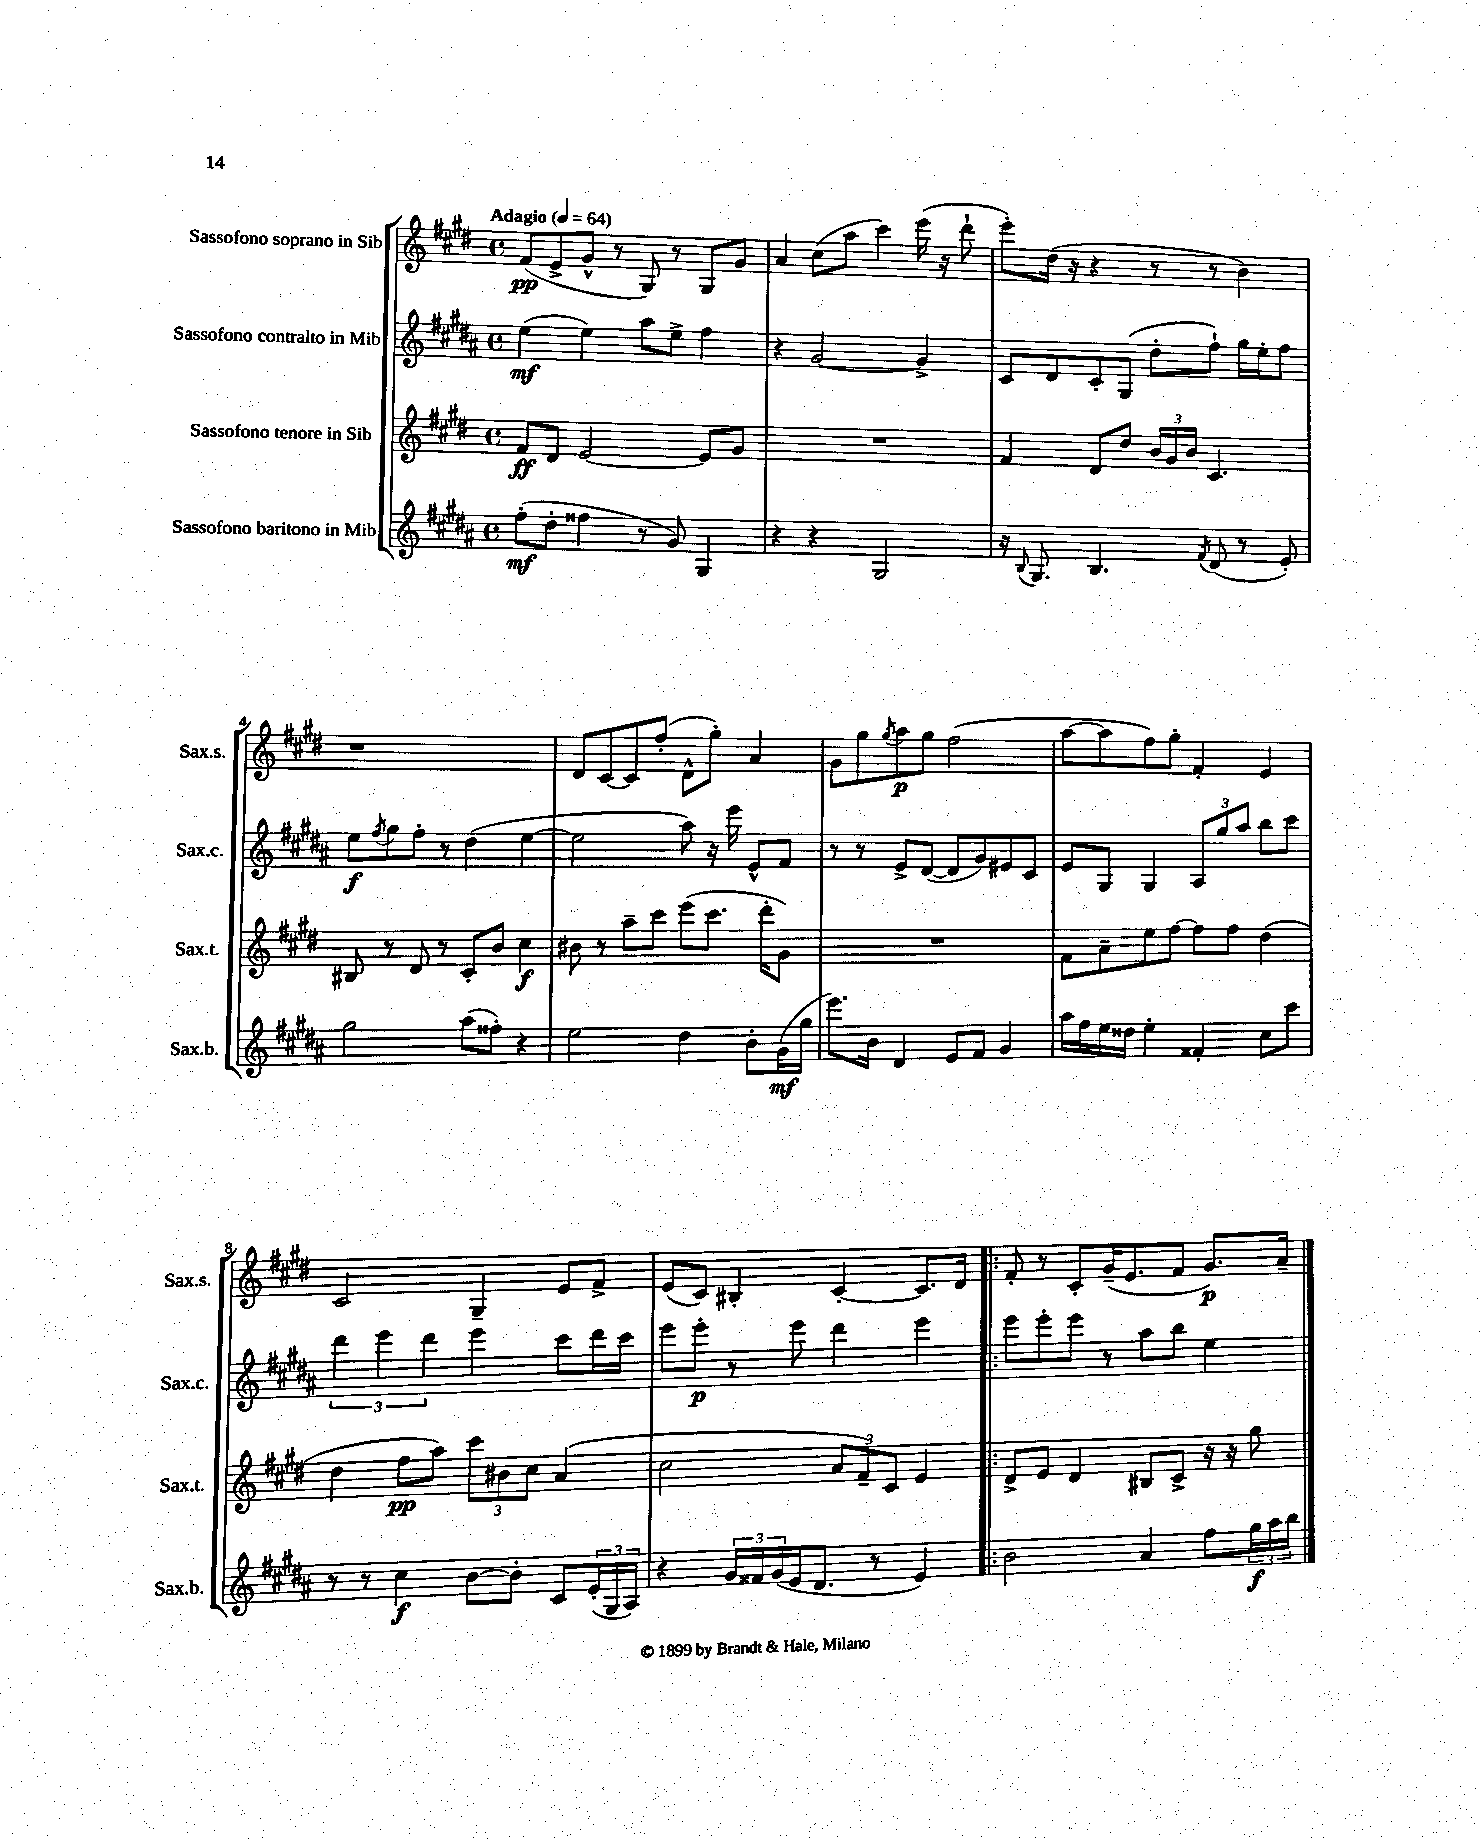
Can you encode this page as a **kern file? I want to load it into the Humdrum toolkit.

**kern	**kern	**kern	**kern
*staff4	*staff3	*staff2	*staff1
*clefG2	*clefG2	*clefG2	*clefG2
*k[f#c#g#d#a#]	*k[f#c#g#d#]	*k[f#c#g#d#a#]	*k[f#c#g#d#]
*M4/4	*M4/4	*M4/4	*M4/4
*met(c)	*met(c)	*met(c)	*met(c)
*MM64	*MM64	*MM64	*MM64
(8ff#'	8f#	(4ee	(8f#
8dd#'	8d#	.	8e^
4ff##	[2e	4ee)	8g#^^
.	.	.	8r
8r	.	8aa#	8G#)
8g#)	.	8ee^	8r
4G#	8e]	4ff#	8G#
.	8g#	.	8g#
=	=	=	=
4r	1r	4r	4a
4r	.	[2g#	(8cc#
.	.	.	8aa
2G#	.	.	4ccc#)
.	.	4g#^]	(16eee
.	.	.	16r
.	.	.	8ddd#`
=	=	=	=
16r	4f#	8c#	8eee')
8qqB	.	.	.
8.G#	.	.	.
.	.	8d#	(16dd#
.	.	.	16r
4.B	8d#	8c#'	4r
.	8dd#	(8G#	.
.	24b	8dd#'	8r
.	24g#	.	.
.	24b	.	.
8qf#	.	.	.
(8d#	4.c#	8ff#`)	8r
8r	.	16gg#	4b)
.	.	16ee'	.
8e')	.	8ff#	.
=	=	=	=
2gg#	8B#	8ee	1r
.	.	8qff#	.
.	8r	8gg#	.
.	8d#	8ff#'	.
.	8r	8r	.
(8aa#	8c#'	(4dd#	.
8ff##')	8b	.	.
4r	4cc#	[4ee	.
=	=	=	=
2ee	8b#	2ee]	8d#
.	8r	.	[8c#
.	8aa~	.	8c#]
.	8ccc#	.	(8ff#'
4dd#	(8eee	8aa#)	8d#^^
.	8.ccc#	16r	8gg#')
.	.	16eee	.
8b'	.	8e^^	4a
.	16ddd#'	.	.
(16g#	8g#)	8f#	.
16gg#	.	.	.
=	=	=	=
8.eee)	1r	8r	8g#
.	.	8r	8gg#
16b	.	.	.
.	.	.	8qgg#
4d#	.	8e^	8aa
.	.	([8d#	8gg#
8e	.	8d#]	(2ff#
8f#	.	8g#)	.
4g#	.	8e#	.
.	.	8c#	.
=	=	=	=
16aa#	8f#	8e	[8aa
16ff#	.	.	.
16ee	8a~	8G#	8aa]
16dd##	.	.	.
4ee'	8ee	4G#	8ff#)
.	[8ff#	.	8gg#'
4f##'	8ff#]	12A#	4f#'
.	.	12gg#	.
.	8ff#	.	.
.	.	12aa#	.
8cc#	(4dd#	8bb	4e
8ccc#	.	8ccc#	.
=	=	=	=
8r	4dd#	6ddd#	2c#
8r	.	.	.
.	.	6eee	.
4cc#	8ff#	.	.
.	.	6ddd#	.
.	8aa)	.	.
[8b	12ccc#	4eee	4G#~
.	12b#	.	.
8b']	.	.	.
.	12cc#	.	.
8c#	(4a	8ccc#	8e
(24e'	.	16ddd#	8f#^
24G#	.	.	.
.	.	16ccc#	.
24A#)	.	.	.
=	=	=	=
4r	2cc#	8eee	(8e
.	.	8eee'	8c#)
24g#	.	8r	4B#'
24f##	.	.	.
(24g#	.	.	.
16e	.	8eee	.
8.d#	.	.	.
.	12a	4ddd#	[4c#'
.	12f#~)	.	.
8r	.	.	.
.	12c#	.	.
4e)	4e	4eee	8.c#]
.	.	.	16d#
=!|:	=!|:	=!|:	=!|:
2b	8d#^	8eee	8f#'
.	8e	8eee'	8r
.	4d#	8eee	8c#'
.	.	8r	(16g#~
.	.	.	8.e
4a#	8B#	8aa#	.
.	8c#^	8bb	8f#
8ff#	16r	4ee	8.g#)
.	16r	.	.
24gg#	8gg#	.	.
24aa#	.	.	.
.	.	.	16a~
24bb	.	.	.
==	==	==	==
*-	*-	*-	*-
